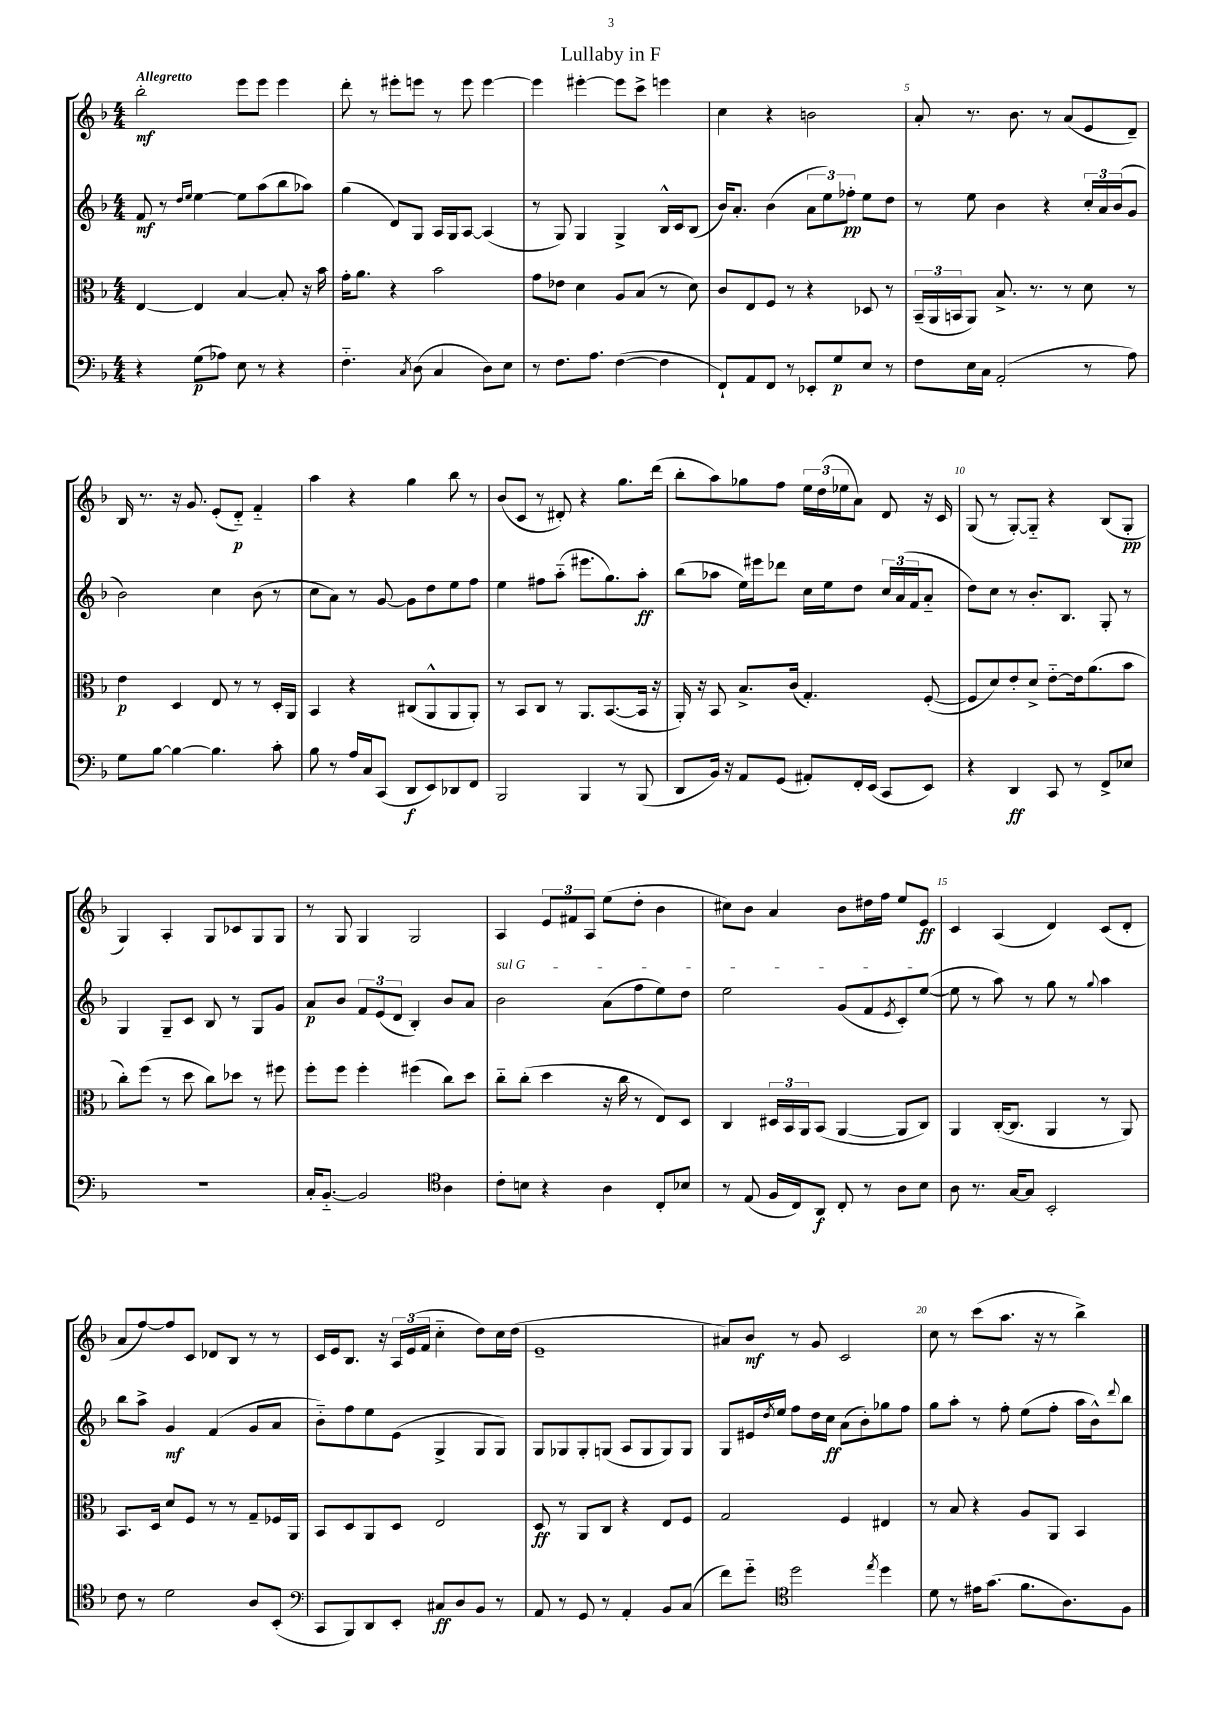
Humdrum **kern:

**kern	**kern	**kern	**kern
*staff4	*staff3	*staff2	*staff1
*clefF4	*clefC3	*clefG2	*clefG2
*k[b-]	*k[b-]	*k[b-]	*k[b-]
*M4/4	*M4/4	*M4/4	*M4/4
4r	[4E	8f	2bb-'
.	.	8r	.
.	.	16qqdd	.
.	.	16qqee	.
(8G	4E]	[4ee	.
8A-)	.	.	.
8E	[4B-	8ee]	8eee
8r	.	(8aa	8eee
4r	8B-']	8bb-	4eee
.	16r	8aa-)	.
.	16b-	.	.
=	=	=	=
4.F'~	16g'	(4gg	8ddd'
.	8.a	.	.
.	.	.	8r
.	4r	8d)	8eee#'
8qC	.	.	.
(8D	.	8G	8eee
4C	2b-	16A	8r
.	.	16G	.
.	.	[8A	8eee
8D)	.	(4A]	[4eee
8E	.	.	.
=	=	=	=
8r	8g	8r	4eee]
8.F	8e-	8G)	.
.	4d	4G	[4eee#'
8.A	.	.	.
([4F	8A	4G^	8eee#]
.	(8B-	.	8ccc^
4F]	8r	16B-^^	4eee
.	.	16c	.
.	8d)	(8B-	.
=	=	=	=
8FF`)	8c	16b-)	4cc
.	.	8.a'	.
8AA	8E	.	.
8FF	8F	(4b-	4r
8r	8r	.	.
8EE-'	4r	12a	2b
.	.	12ee)	.
8G	.	.	.
.	.	12ff-'	.
8E	8D-	8ee	.
8r	8r	8dd	.
=	=	=	=
8F	(24BB-~	8r	8a'
.	24AA	.	.
.	24BB	.	.
16E	8AA)	8ee	8.r
16C	.	.	.
(2AA'	8.B-^	4b-	.
.	.	.	8.b-
.	8.r	.	.
.	.	4r	8r
.	8r	.	(8a
8r	8d	24cc'	8e
.	.	24a	.
.	.	(24b-	.
8A)	8r	8g	8d~)
=	=	=	=
8G	4e	2b-)	16B-
.	.	.	8.r
[8B-	.	.	.
4B-_	4D	.	16r
.	.	.	8.g
4.B-]	8E	4cc	(8e'
.	8r	.	8d'~)
.	8r	(8b-	4f'~
8c'	16D'	8r	.
.	16AA	.	.
=	=	=	=
8B-	4BB-	8cc	4aa
8r	.	8a)	.
16A	4r	8r	4r
16C	.	.	.
(8CC	.	[8g	.
8DD	(8C#	8g]	4gg
8EE)	8AA^^	8dd	.
8DD-	8AA	8ee	8bb-
8FF	8AA')	8ff	8r
=	=	=	=
2BBB-	8r	4ee	(8b-
.	8BB-	.	8c
.	8C	8ff#	8r
.	8r	(8aa'~	8d#')
4BBB-	8.AA	8.eee#	4r
.	([8.BB-	8.gg)	.
8r	.	.	8.gg
(8BBB-	16BB-]	8aa'	.
.	16r	.	(16ddd
=	=	=	=
8DD	16AA')	(8bb-	8bb-'
.	16r	.	.
16BB-)	8BB-	8aa-	8aa)
16r	.	.	.
8AA	8.B-^	16ee)	8gg-
.	.	16eee#	.
(8GG	.	8ddd-	8ff
.	(16c	.	.
8AA#')	4.G')	16cc	24ee
.	.	.	(24dd
.	.	16ee	.
.	.	.	24ee-
16FF'	.	8dd	8a)
(16EE	.	.	.
8CC	.	24cc	8d
.	.	(24a	.
.	.	24f	.
8EE)	([8F'	8a'~	16r
.	.	.	16c
=	=	=	=
4r	8F]	8dd)	(8G
.	8d)	8cc	8r
4DD	8e'	8r	[8G')
.	8d^	8.b-'	8G'~]
8CC	[8e'~	.	4r
.	.	8.B-	.
8r	16e]	.	.
.	(8.a	.	.
8FF^	.	8G'	(8B-
8E-	8b-	8r	8G'
=	=	=	=
1r	8cc')	4G	4G)
.	(8ff	.	.
.	8r	8G~	4A'
.	8dd	8c	.
.	8cc)	8B-	8G
.	8dd-	8r	8c-
.	8r	8G	8G
.	8ff#	8g	8G
=	=	=	=
16C'	8ff'	8a	8r
[8.BB-'~	.	.	.
.	8ff	8b-	8G
2BB-]	4ff'	12f	4G
.	.	(12e	.
.	.	12d	.
.	(4ff#	4B-')	2G
*clefC4	*	*	*
4A	8cc)	8b-	.
.	8dd	8a	.
=	=	=	=
8c'	8cc'~	2b-	4A
8B	(8cc'	.	.
4r	4dd	.	12e
.	.	.	12f#
.	.	.	12A
4A	16r	(8a	(8ee
.	16cc	.	.
.	8r	8ff	8dd'
8C'	8E)	8ee)	4b-
8B-	8D	8dd	.
=	=	=	=
8r	4C	2ee	8cc#)
(8E	.	.	8b-
16F	24D#	.	4a
.	24BB-	.	.
16C)	.	.	.
.	24AA	.	.
8AA	(8BB-	.	.
8C'	[4AA	(8g	8b-
8r	.	8f	16dd#
.	.	.	16ff
.	.	8qe	.
8A	8AA]	8c')	8ee
8B-	8C)	([8ee	8e
=	=	=	=
8A	4AA	8ee]	4c
8.r	.	8r	.
.	([16C'	8aa)	(4A
[16G	8.C]	.	.
8G]	.	8r	.
2BB-'	4AA	8gg	4d)
.	.	8r	.
.	.	8qqgg	.
.	8r	4aa	(8c
.	8AA)	.	8d'
=	=	=	=
8c	8.BB-	8bb-	8a
8r	.	8aa^	[8ff)
.	16D	.	.
2d	8d	4g	8ff]
.	8F	.	8c
.	8r	(4f	8d-
.	8r	.	8B-
8A	8G~	8g	8r
(8BB-'	16F-	8a	8r
.	16AA	.	.
=	=	=	=
*clefF4	*	*	*
8CC	8BB-	8b-'~)	16c
.	.	.	16e
8BBB-)	8D	8ff	8.B-
8DD	8AA	8ee	.
.	.	.	16r
8EE'	8D	(8e	24A
.	.	.	(24e
.	.	.	24f
8C#	2E	4G^	4cc'~
8D	.	.	.
8BB-	.	8G	8dd)
8r	.	8G)	16cc
.	.	.	(16dd
=	=	=	=
8AA	8D	8G	1e~
8r	8r	8G-	.
8GG	8AA	8G-'	.
8r	8C	(8G	.
4AA'	4r	8A	.
.	.	8G	.
8BB-	8E	8G)	.
(8C	8F	8G	.
=	=	=	=
8f)	2G	8G	8a#)
8g'~	.	16e#	8b-
.	.	8qdd	.
.	.	16ee	.
*clefC4	*	*	*
2dd	.	8ff	8r
.	.	16dd	8g
.	.	16cc	.
.	4F	(8a	2c
.	.	8b-')	.
8qee	.	.	.
4dd	4E#	8gg-	.
.	.	8ff	.
=	=	=	=
8d	8r	8gg	8cc
8r	8B-	8aa'	8r
16e#	4r	8r	(8ccc
(8.g	.	.	.
.	.	8ff'	8.aa
8.f	8A	(8ee	.
.	.	.	16r
.	8AA	8ff'	8r
8.A)	.	.	.
.	4BB-	16aa	4bb-^)
.	.	16b-^^)	.
.	.	8qqddd	.
8F	.	8bb-	.
==	==	==	==
*-	*-	*-	*-
